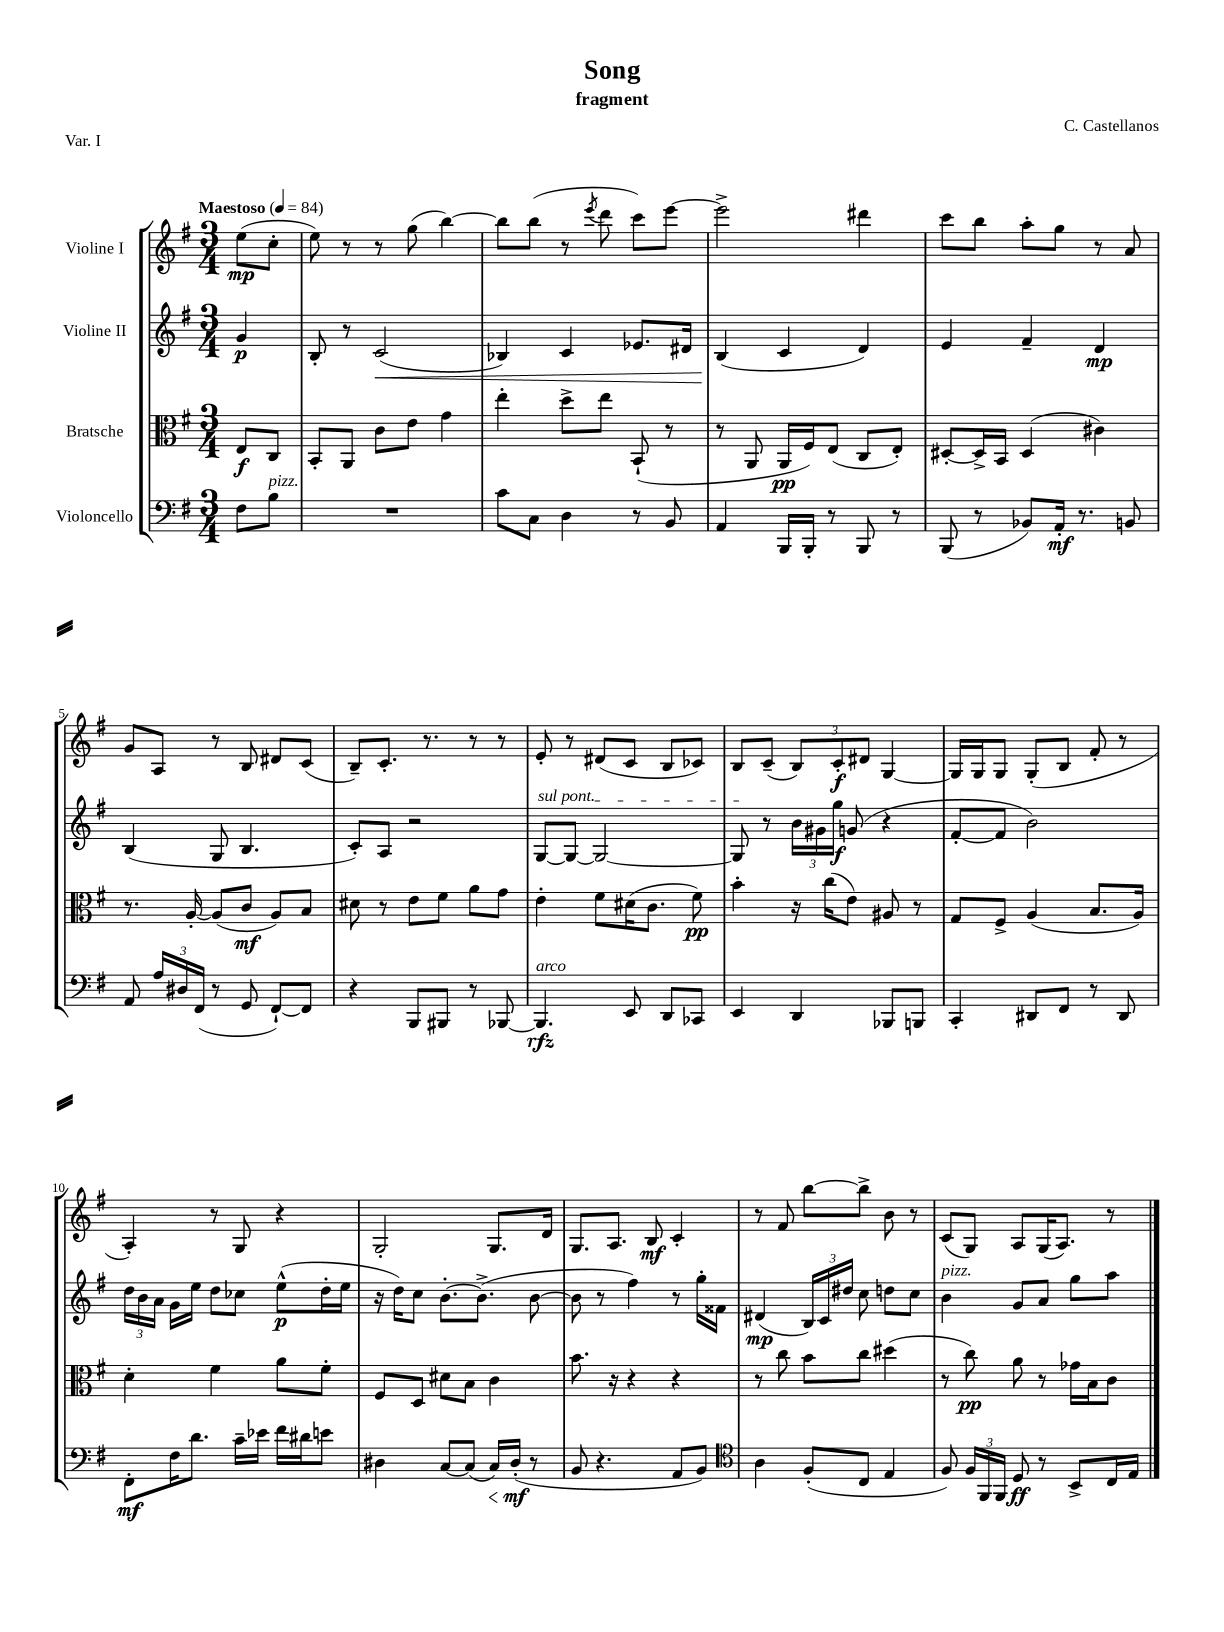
\header { title = "Song" composer = "C. Castellanos" subtitle = "fragment" piece = "Var. I" }
<<
\new StaffGroup <<
\new Staff = "s0" \with { instrumentName = "Violine I" } {
    \clef treble \key g \major \numericTimeSignature \time 3/4 \partial 4 \tempo "Maestoso" 4 = 84
    \autoBeamOff e''8[\mp( c''8]-. |
    e''8) r8 r8 g''8( b''4~) |
    b''8[ b''8]( r8 \acciaccatura { e'''8 } d'''8 c'''8[) e'''8]~ |
    e'''2-> dis'''4 |
    c'''8[ b''8] a''8[-. g''8] r8 a'8 |
    g'8[ a8] r8 b8 dis'8[ c'8]( |
    b8[--) c'8.]-. r8. r8 r8 |
    e'8-. r8 dis'8[( c'8] b8[ ces'8]) |
    b8[ c'8]--( \tuplet 3/2 { b8[) c'8-.\f dis'8] } g4~ |
    g16[ g16 g8] g8[-.( b8] fis'8-. r8 |
    a4-.) r8 g8 r4 |
    g2-. g8.[ d'16] |
    g8.[ a8.] b8\mf c'4-. |
    r8 fis'8 b''8[~ b''8]-> b'8 r8 |
    c'8[( g8]) a8[ g16( a8.]) r8 \bar "|." |
}
\new Staff = "s1" \with { instrumentName = "Violine II" } {
    \clef treble \key g \major \numericTimeSignature \time 3/4 \partial 4
    \autoBeamOff g'4\p |
    b8-. r8 c'2\<( |
    bes4) c'4 ees'8.[ dis'16] |
    b4\!( c'4 d'4) |
    e'4 fis'4-- d'4\mp |
    b4( g8 b4. |
    c'8[-.) a8] r2 |
    \once \override TextSpanner.bound-details.left.text = \markup { \italic "sul pont." } g8[~\startTextSpan g8]~ g2~ |
    g8\stopTextSpan r8 \tuplet 3/2 { b'16[ gis'16 g''16]\f } g'8( r4 |
    fis'8[~-. fis'8] b'2) |
    \tuplet 3/2 { d''16[ b'16 a'16] } g'16[ e''16] d''8[ ces''8] e''8[-^\p( d''16-. e''16] |
    r16 d''16[) c''8] b'8.[~-. b'8.]->( b'8~ |
    b'8 r8 fis''4) r8 g''16[-. fisis'16] |
    dis'4\mp( \tuplet 3/2 { b16[) c'16 dis''16] } c''8 d''8[ c''8] |
    b'4^\markup { \italic "pizz." } g'8[ a'8] g''8[ a''8] \bar "|." |
}
\new Staff = "s2" \with { instrumentName = "Bratsche" } {
    \clef alto \key g \major \numericTimeSignature \time 3/4 \partial 4
    \autoBeamOff e8[\f c8] |
    b,8[-. a,8] c'8[ e'8] g'4 |
    e''4-. d''8[-> e''8] b,8-!( r8 |
    r8 a,8 a,16[\pp fis16) e8]( c8[ e8]-.) |
    dis8[~-. dis16-> b,16] dis4( cis'4) |
    r8. a16~-. a8[( c'8]\mf a8[) b8] |
    dis'8 r8 e'8[ fis'8] a'8[ g'8] |
    e'4-. fis'8[ dis'16( c'8.] fis'8\pp) |
    b'4-. r16 c''16[( e'8]) ais8 r8 |
    g8[ fis8]-> a4( b8.[ a16]) |
    d'4-. fis'4 a'8[ fis'8]-. |
    fis8[ d8] dis'8[ b8] c'4 |
    b'8. r16 r4 r4 |
    r8 c''8 b'8[ c''8] dis''4( |
    r8 c''8\pp) a'8 r8 ges'16[ b16 c'8] \bar "|." |
}
\new Staff = "s3" \with { instrumentName = "Violoncello" } {
    \clef bass \key g \major \numericTimeSignature \time 3/4 \partial 4
    \autoBeamOff fis8[ b8]^\markup { \italic "pizz." } |
    R2. |
    c'8[ c8] d4 r8 b,8 |
    a,4 b,,16[ b,,16]-. r8 b,,8 r8 |
    b,,8( r8 bes,8[) a,16]-.\mf r8. b,8 |
    a,8 \tuplet 3/2 { a16[ dis16 fis,16]( } r8 g,8 fis,8[~-!) fis,8] |
    r4 b,,8[ bis,,8] r8 bes,,8~ |
    bes,,4.\rfz^\markup { \italic "arco" } e,8 d,8[ ces,8] |
    e,4 d,4 bes,,8[ b,,8] |
    c,4-. dis,8[ fis,8] r8 dis,8 |
    fis,8[-.\mf fis16 d'8.] c'16[-- ees'16] fis'16[ dis'16 e'8] |
    dis4 c8[~ c8]( c16[\<) dis16]-.\mf\!( r8 |
    b,8 r4. a,8[ b,8]) |
    \clef tenor a4 fis8[-.( c8] e4 |
    fis8) \tuplet 3/2 { fis16[ fis,16 fis,16] } d8\ff r8 b,8[-> c16 e16] \bar "|." |
}
>>
>>
